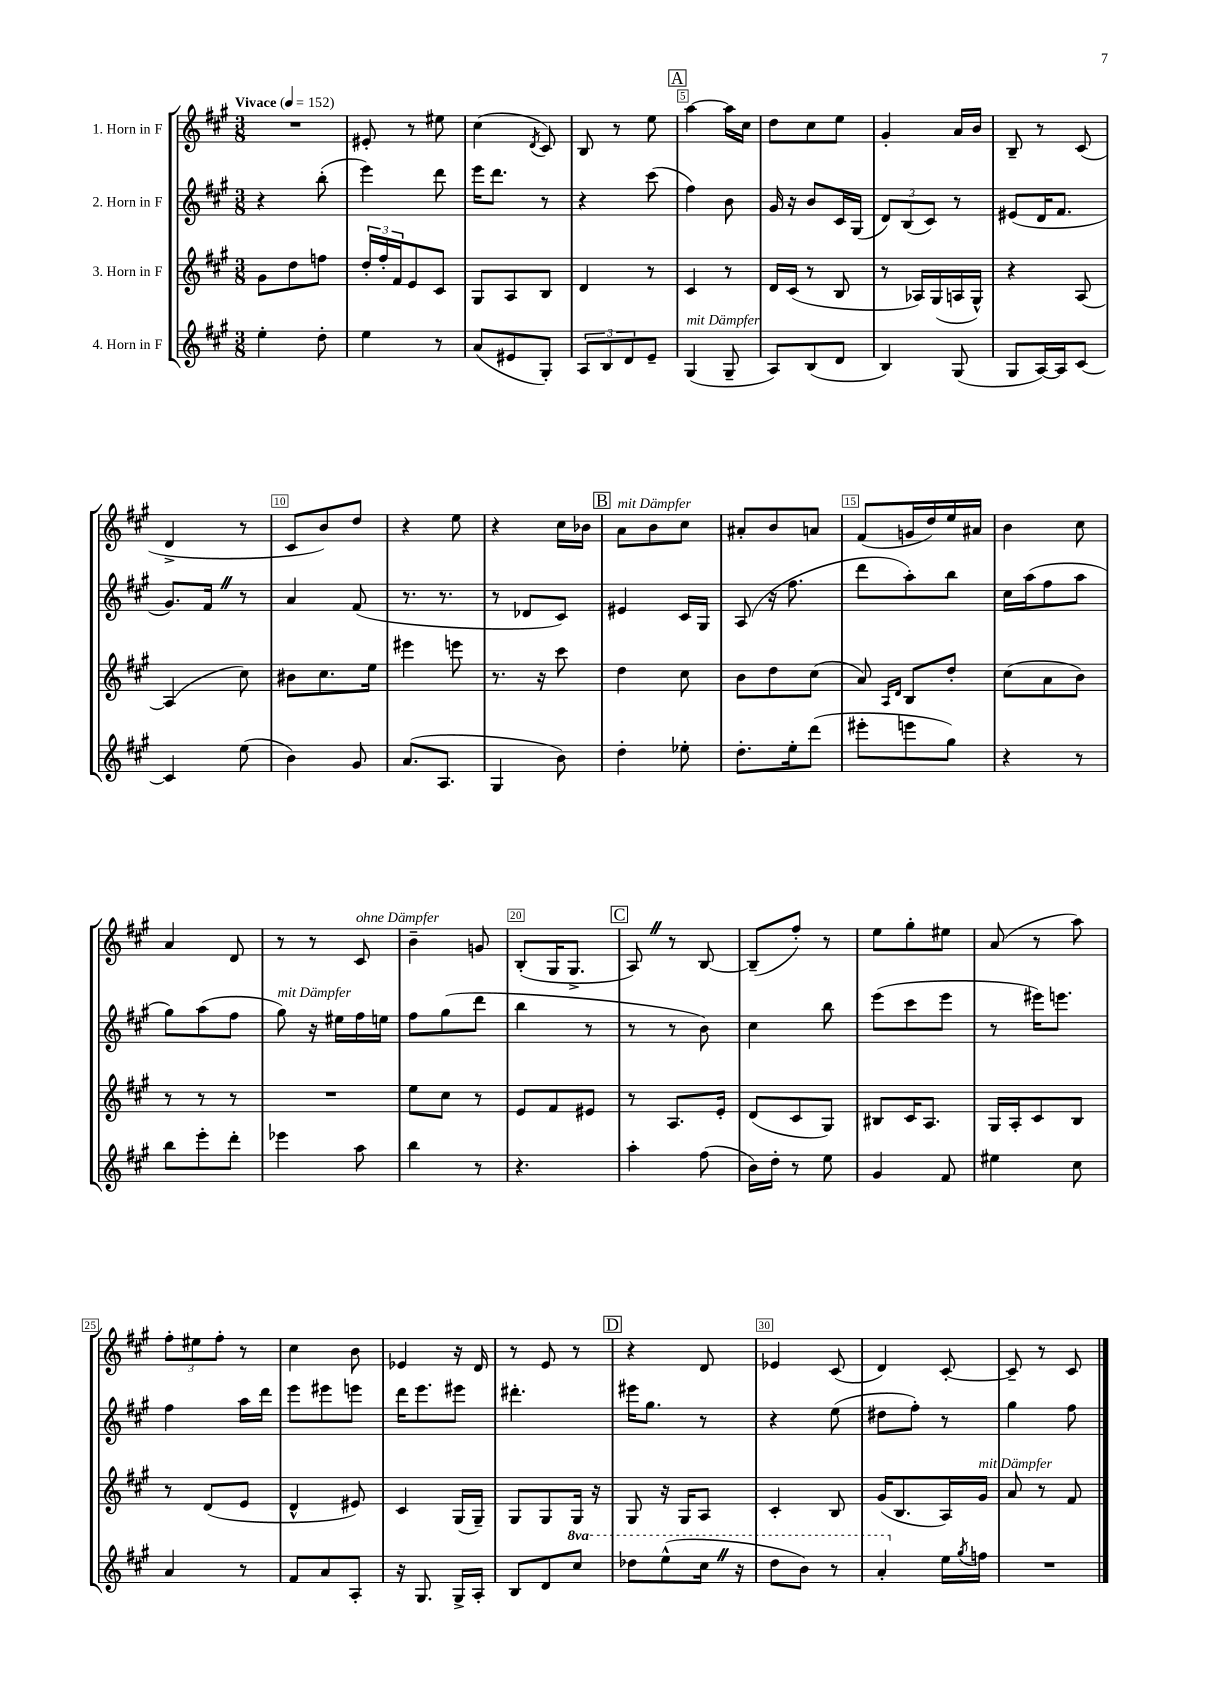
<<
\new StaffGroup <<
\new Staff = "s0" \with { instrumentName = "1. Horn in F" } {
    \clef treble \key a \major \numericTimeSignature \time 3/8 \tempo "Vivace" 4 = 152
    R4. |
    eis'8-. r8 eis''8 |
    cis''4( \acciaccatura { d'8 } cis'8) |
    b8 r8 e''8 |
    \mark \markup { \box "A" } a''4~ a''16 cis''16 |
    d''8 cis''8 e''8 |
    gis'4-. a'16 b'16 |
    b8-- r8 cis'8( |
    d'4-> r8 |
    cis'8 b'8) d''8 |
    r4 e''8 |
    r4 cis''16 bes'16 |
    \mark \markup { \box "B" } a'8^\markup { \italic "mit Dämpfer" } b'8 cis''8 |
    ais'8-. b'8 a'8 |
    fis'8( g'16 d''16) e''16 ais'16 |
    b'4 cis''8 |
    a'4 d'8 |
    r8 r8 cis'8^\markup { \italic "ohne Dämpfer" } |
    b'4-- g'8 |
    b8-.( gis16 gis8.-> |
    \mark \markup { \box "C" } a8) \once \override BreathingSign.text = \markup { \musicglyph "scripts.caesura.straight" } \breathe r8 b8~ |
    b8--( fis''8-.) r8 |
    e''8 gis''8-. eis''8 |
    a'8( r8 a''8) |
    \tuplet 3/2 { fis''8-. eis''8 fis''8-. } r8 |
    cis''4 b'8 |
    ees'4 r16 d'16 |
    r8 e'8 r8 |
    \mark \markup { \box "D" } r4 d'8 |
    ees'4 cis'8( |
    d'4) cis'8~-. |
    cis'8-- r8 cis'8 \bar "|." |
}
\new Staff = "s1" \with { instrumentName = "2. Horn in F" } {
    \clef treble \key a \major \numericTimeSignature \time 3/8
    r4 b''8-.( |
    e'''4) d'''8 |
    e'''16 d'''8. r8 |
    r4 cis'''8( |
    \mark \markup { \box "A" } fis''4) b'8 |
    gis'16 r16 b'8 cis'16 gis16( |
    \tuplet 3/2 { d'8) b8( cis'8) } r8 |
    eis'8( d'16 fis'8. |
    gis'8.) fis'16 \once \override BreathingSign.text = \markup { \musicglyph "scripts.caesura.straight" } \breathe r8 |
    a'4 fis'8( |
    r8. r8. |
    r8 des'8 cis'8) |
    \mark \markup { \box "B" } eis'4 cis'16 gis16 |
    a8( r16 fis''8. |
    d'''8 a''8-.) b''8 |
    cis''16 a''16( fis''8 a''8 |
    gis''8) a''8( fis''8 |
    gis''8^\markup { \italic "mit Dämpfer" }) r16 eis''16 fis''16 e''16 |
    fis''8 gis''8( d'''8 |
    b''4 r8 |
    \mark \markup { \box "C" } r8 r8 b'8) |
    cis''4 b''8 |
    e'''8( cis'''8 e'''8 |
    r8 eis'''16) e'''8. |
    fis''4 a''16 d'''16 |
    e'''8 eis'''8 e'''8 |
    d'''16 e'''8. eis'''8 |
    dis'''4.-. |
    \mark \markup { \box "D" } eis'''16 gis''8. r8 |
    r4 e''8( |
    dis''8 fis''8-.) r8 |
    gis''4 fis''8 \bar "|." |
}
\new Staff = "s2" \with { instrumentName = "3. Horn in F" } {
    \clef treble \key a \major \numericTimeSignature \time 3/8
    gis'8 d''8 f''8 |
    \tuplet 3/2 { d''16-. fis''16-. fis'16 } e'8 cis'8 |
    gis8 a8 b8 |
    d'4 r8 |
    \mark \markup { \box "A" } cis'4 r8 |
    d'16 cis'16( r8 b8 |
    r8 aes16) gis16( a16 gis16-^) |
    r4 a8~ |
    a4( cis''8) |
    bis'8 cis''8. e''16 |
    eis'''4 e'''8 |
    r8. r16 cis'''8 |
    \mark \markup { \box "B" } d''4 cis''8 |
    b'8 d''8 cis''8( |
    a'8) \grace { a16 d'16 } b8 d''8-. |
    cis''8( a'8 b'8) |
    r8 r8 r8 |
    R4. |
    e''8 cis''8 r8 |
    e'8 fis'8 eis'8 |
    \mark \markup { \box "C" } r8 a8. e'16-. |
    d'8( cis'8 gis8) |
    bis8 cis'16 a8. |
    gis16 a16-. cis'8 b8 |
    r8 d'8( e'8 |
    d'4-^ eis'8) |
    cis'4 gis16( gis16--) |
    gis8 gis8 gis16 r16 |
    \mark \markup { \box "D" } gis8 r16 gis16 a8 |
    cis'4-. b8 |
    gis'16( b8. a16) gis'16^\markup { \italic "mit Dämpfer" } |
    a'8 r8 fis'8 \bar "|." |
}
\new Staff = "s3" \with { instrumentName = "4. Horn in F" } {
    \clef treble \key a \major \numericTimeSignature \time 3/8 \set Staff.ottavationMarkups = #ottavation-simple-ordinals
    e''4-. d''8-. |
    e''4 r8 |
    a'8( eis'8 gis8-.) |
    \tuplet 3/2 { a8 b8 d'8 } e'8-- |
    \mark \markup { \box "A" } gis4^\markup { \italic "mit Dämpfer" }( gis8-- |
    a8) b8( d'8 |
    b4) gis8( |
    gis8 a16~) a16 cis'8~ |
    cis'4 e''8( |
    b'4) gis'8 |
    a'8.( a8. |
    gis4 b'8) |
    \mark \markup { \box "B" } d''4-. ees''8-. |
    d''8.-. e''16-. d'''8( |
    eis'''8-. e'''8 gis''8) |
    r4 r8 |
    b''8 e'''8-. d'''8-. |
    ees'''4 a''8 |
    b''4 r8 |
    r4. |
    \mark \markup { \box "C" } a''4-. fis''8( |
    b'16) d''16-. r8 e''8 |
    gis'4 fis'8 |
    eis''4 cis''8 |
    a'4 r8 |
    fis'8 a'8 a8-. |
    r16 gis8. gis16-> a16-. |
    b8 d'8 \ottava #1 cis'''8 |
    \mark \markup { \box "D" } des'''8 e'''8-^( cis'''16 \once \override BreathingSign.text = \markup { \musicglyph "scripts.caesura.straight" } \breathe r16 |
    d'''8 b''8) r8 |
    a''4-. \ottava #0 e''16 \acciaccatura { gis''8 } f''16 |
    R4. \bar "|." |
}
>>
>>
\layout { \context { \Score \override BarNumber.break-visibility = ##(#f #t #t) barNumberVisibility = #(every-nth-bar-number-visible 5) \override BarNumber.stencil = #(make-stencil-boxer 0.1 0.3 ly:text-interface::print) } }
